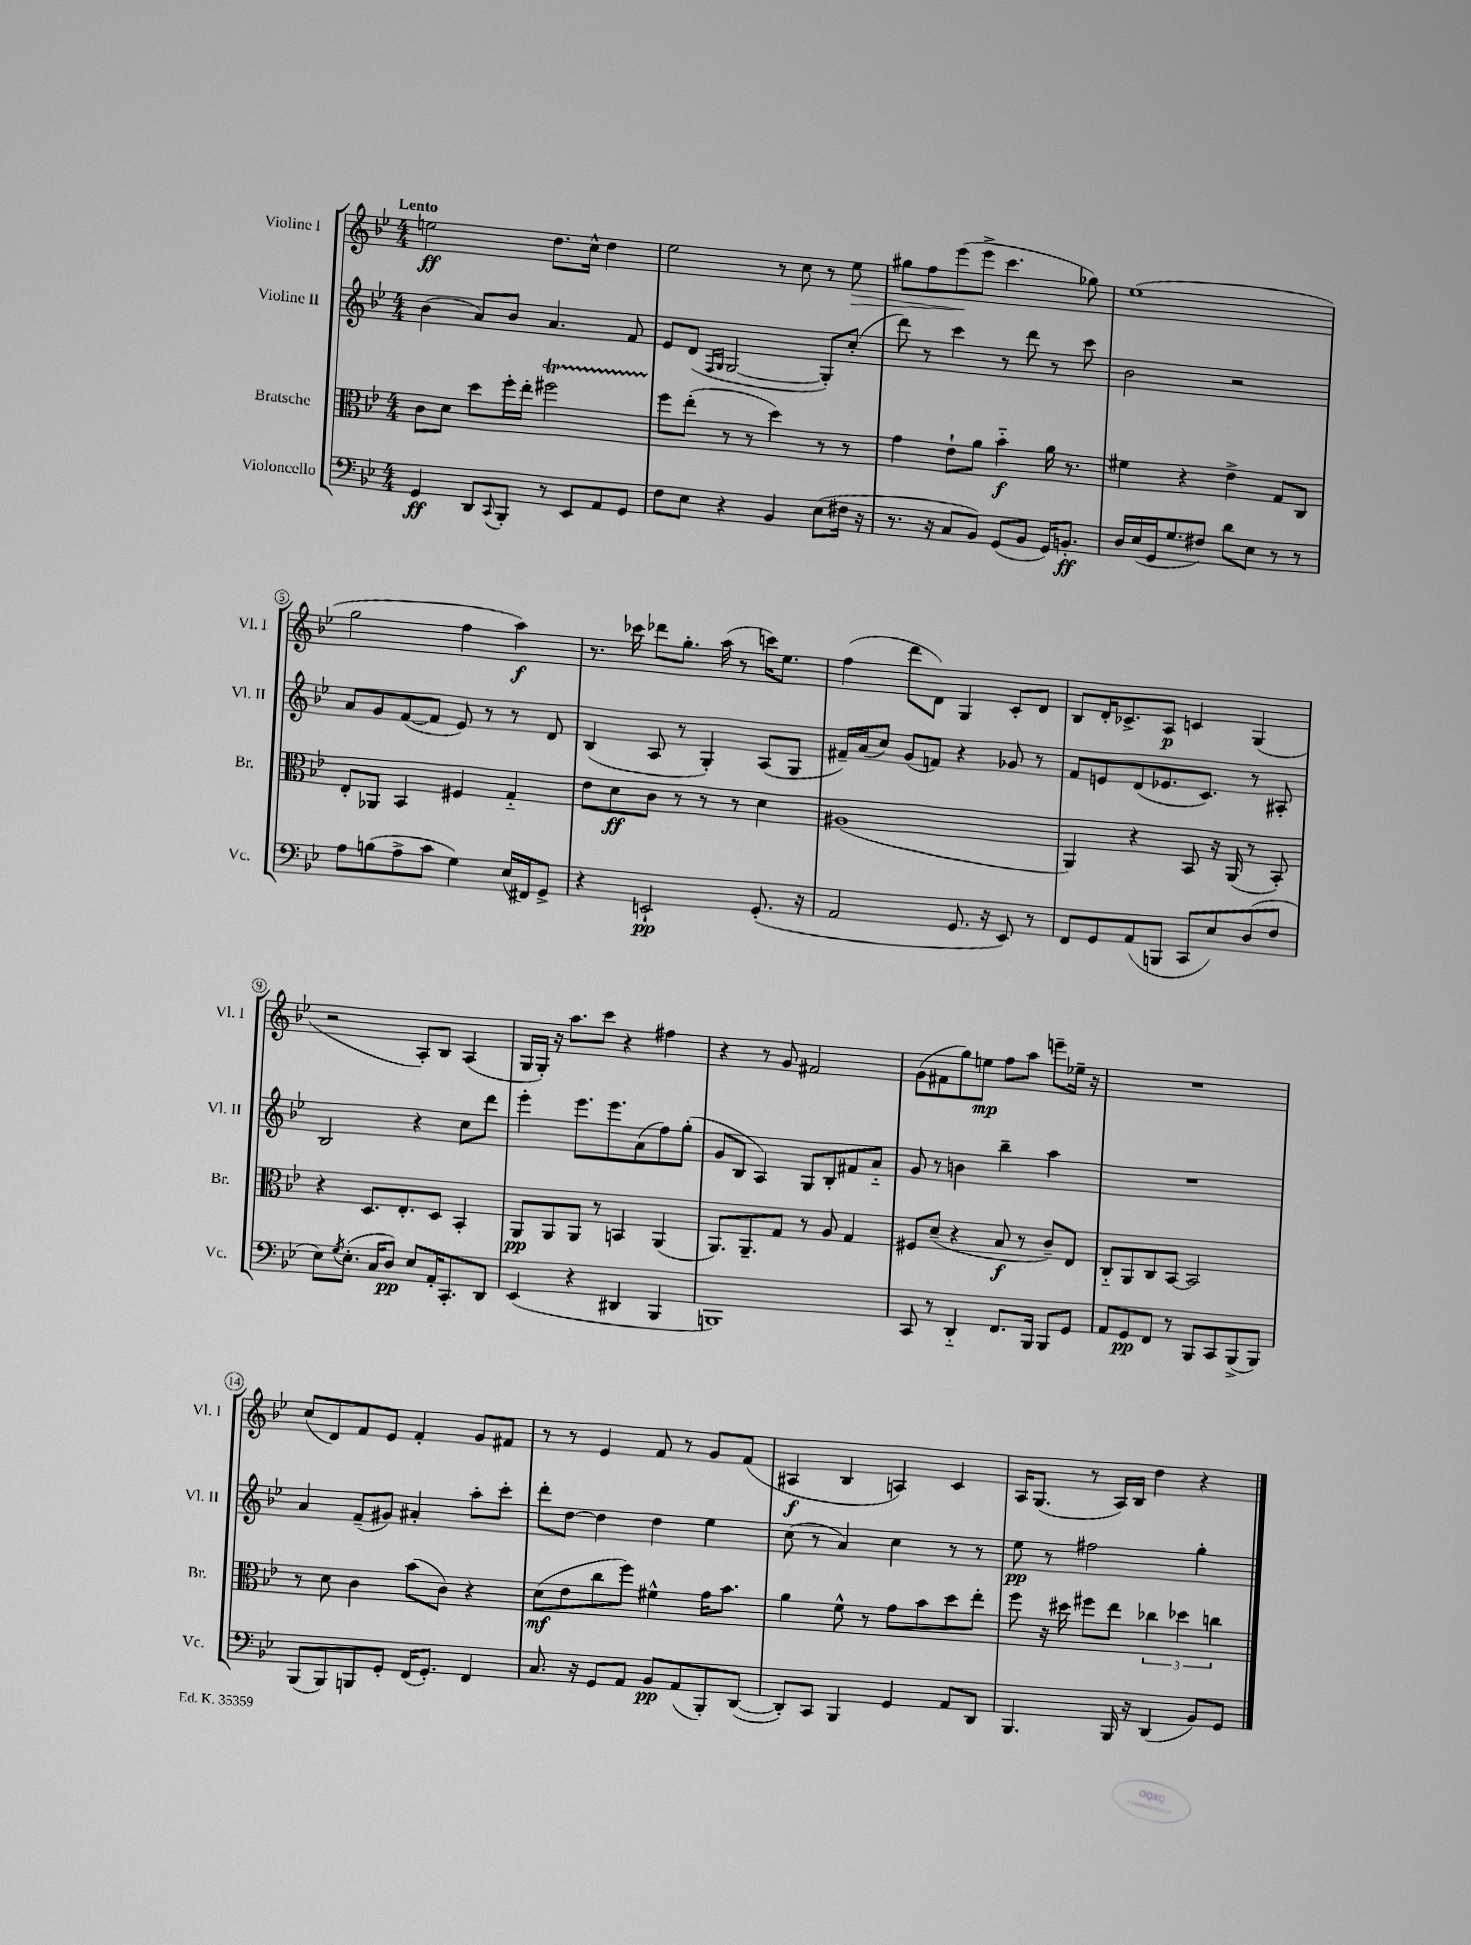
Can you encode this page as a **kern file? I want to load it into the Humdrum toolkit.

**kern	**dynam	**kern	**dynam	**kern	**dynam	**kern	**dynam
*part4	*part4	*part3	*part3	*part2	*part2	*part1	*part1
*staff4	*staff4	*staff3	*staff3	*staff2	*staff2	*staff1	*staff1
*I"Violoncello	*	*I"Bratsche	*	*I"Violine II	*	*I"Violine I	*
*I'Vc.	*	*I'Br.	*	*I'Vl. II	*	*I'Vl. I	*
*clefF4	*	*clefC3	*	*clefG2	*	*clefG2	*
*k[b-e-]	*	*k[b-e-]	*	*k[b-e-]	*	*k[b-e-]	*
*M4/4	*	*M4/4	*	*M4/4	*	*M4/4	*
=1	=1	=1	=1	=1	=1	=1	=1
!	!	!	!	!	!	!LO:TX:a:B:t=Lento	!
4GG/	ff	8c\L	.	(4b-\	.	2een\	ff
.	.	8d\J	.	.	.	.	.
8DD/L	.	8dd\L	.	8a/L)	.	.	.
8qqCC/	.	.	.	.	.	.	.
8BBB-'/J	.	16ff'\L	.	8b-/J	.	.	.
.	.	16ee-'\JJ	.	.	.	.	.
8r	.	2ff#Xt\	.	4.a/	.	8.dd\L	.
8EE-/L	.	.	.	.	.	.	.
.	.	.	.	.	.	16cc^^\Jk	.
8AA/	.	.	.	.	.	4dd\	.
8GG/J	.	.	.	8f/	.	.	.
=2	=2	=2	=2	=2	=2	=2	=2
8F\L	.	8ff\L	.	8e-/L	.	2ee-\	.
8E-\J	.	(8ee-'\J	.	(8d/J	.	.	.
.	.	.	.	16qqF/LL	.	.	.
.	.	.	.	16qqG/JJ	.	.	.
4r	.	8r	.	[2G/	.	.	.
.	.	8r	.	.	.	.	.
4BB-/	.	4dd\)	.	.	.	8r	.
.	.	.	.	.	.	8cc\	.
(8E-\L	.	8r	.	8G'/L])	.	8r	.
!	!	!	!	!	!	!	!LO:HP:b
16F#X\Jk	.	8r	.	(8cc'/J	.	8ee-\	>
16r	.	.	.	.	.	.	.
=3	=3	=3	=3	=3	=3	=3	=3
8.r	.	4g\	.	8ddd\)	.	8gg#X\L	.
.	.	.	.	8r	.	8ff\	.
16r	.	.	.	.	.	.	.
8C/L	.	8e-`\L	.	4ccc\	.	(8eee-\	.
8BB-/J)	.	8a\J	.	.	.	8eee-^\J	]
(8GG/L	.	4b-\	f	8r	.	4.ccc\	.
8BB-/J	.	.	.	8ddd\	.	.	.
16GG/KL)	.	16a\	.	8r	.	.	.
8.BBn'/J	ff	8.r	.	.	.	.	.
.	.	.	.	8ccc\	.	8gg-X\)	.
=4	=4	=4	=4	=4	=4	=4	=4
16D/LL	.	4f#X\	.	2b-\	.	(1ee-	.
(16E-/	.	.	.	.	.	.	.
16GG/J	.	.	.	.	.	.	.
8.G/	.	.	.	.	.	.	.
.	.	4r	.	.	.	.	.
8F#X/J)	.	.	.	.	.	.	.
8d\L	.	4e-^\	.	2r	.	.	.
8E-\J	.	.	.	.	.	.	.
8r	.	8G/L	.	.	.	.	.
8r	.	8C/J	.	.	.	.	.
!!LO:LB:g=z
=5	=5	=5	=5	=5	=5	=5	=5
8A\L	.	8E-'/L	.	8a/L	.	2gg\	.
(8Bn\	.	8AA-X/J	.	8g/	.	.	.
8A^\	.	4BB-/	.	([8f/	.	.	.
8c\J	.	.	.	8f/J]	.	.	.
4G\)	.	4F#X/	.	8e-/)	.	4ff\	.
.	.	.	.	8r	.	.	.
(16E-/LL	.	4G/	.	8r	.	4aa\)	f
16FF#X/J)	.	.	.	.	.	.	.
8GG^/J	.	.	.	8d/	.	.	.
=6	=6	=6	=6	=6	=6	=6	=6
4r	.	8e-\L	.	(4B-/	.	8.r	.
.	.	8d\	ff	.	.	.	.
.	.	.	.	.	.	16ccc-X\	.
2EEn`/	pp	8c\J	.	8A/	.	8ddd-X\L	.
.	.	8r	.	8r	.	8.gg'\J	.
.	.	8r	.	4G'/)	.	.	.
.	.	.	.	.	.	(16aa\	.
.	.	8r	.	.	.	8r	.
(8.GG'/	.	4d\	.	(8A/L	.	16cccn\KL)	.
.	.	.	.	.	.	8.ee-\J	.
.	.	.	.	8G/J	.	.	.
16r	.	.	.	.	.	.	.
=7	=7	=7	=7	=7	=7	=7	=7
2AA/	.	(1A#X	.	16f#X~/LL)	.	(4ff\	.
.	.	.	.	(16a/J	.	.	.
.	.	.	.	8cc/J)	.	.	.
.	.	.	.	(8g/L	.	8ddd\L	.
.	.	.	.	8fn/J)	.	8d\J)	.
8.GG/	.	.	.	4r	.	4G/	.
16r	.	.	.	.	.	.	.
8EE-/)	.	.	.	8g-X/	.	8c'/L	.
8r	.	.	.	8r	.	8d/J	.
=8	=8	=8	=8	=8	=8	=8	=8
8FF/L	.	4AA/)	.	8f/L	.	8B-/L	.
8GG/	.	.	.	8en/	.	16d'/K	.
.	.	.	.	.	.	8.c-X^/	.
(8AA/	.	4r	.	(8d/	.	.	.
8BBBn/J	.	.	.	8.e-X/	.	8A/J	p
8CC/L	.	8BB-/	.	.	.	4cn/	.
.	.	.	.	8.c/J)	.	.	.
8E-/)	.	16r	.	.	.	.	.
.	.	(16AA/	.	.	.	.	.
(8D/	.	8r	.	8r	.	(4G/	.
8F/J	.	8BB-'/)	.	8A#X'/	.	.	.
!!LO:LB:g=z
=9	=9	=9	=9	=9	=9	=9	=9
8E-\L)	.	4r	.	2B-/	.	2r	.
8qG/	.	.	.	.	.	.	.
(8.E-'\J	.	.	.	.	.	.	.
.	.	8.D/L	.	.	.	.	.
16C/KL	.	.	.	.	.	.	.
8D/J)	pp	.	.	.	.	.	.
.	.	8.E-'/	.	.	.	.	.
8E-/L	.	.	.	4r	.	8A'/L)	.
16AA'/K	.	8D/J	.	.	.	8B-/J	.
8.CC'/	.	.	.	.	.	.	.
.	.	4BB-'/	.	8cc\L	.	(4A/	.
8DD/J	.	.	.	8ddd\J	.	.	.
=10	=10	=10	=10	=10	=10	=10	=10
(4EE-/	.	8AA/L	pp	4eee-'\	.	16G/LL	.
.	.	.	.	.	.	16G'/JJ)	.
.	.	8AA/	.	.	.	16r	.
.	.	.	.	.	.	8.aa\L	.
4r	.	8AA/J	.	8.eee-\L	.	.	.
.	.	8r	.	.	.	8ccc\J	.
.	.	.	.	8.eee-\	.	.	.
4DD#X/	.	4BBn/	.	.	.	4r	.
.	.	.	.	(8a\	.	.	.
4BBB-/	.	(4AA/	.	8ff\)	.	4ff#X\	.
.	.	.	.	(8gg'\J	.	.	.
=11	=11	=11	=11	=11	=11	=11	=11
1BBBn)	.	8.AA/L)	.	8g/L	.	4r	.
.	.	.	.	8B-/J	.	.	.
.	.	8.AA~/	.	.	.	.	.
.	.	.	.	4A/)	.	8r	.
.	.	8G/J	.	.	.	8g/	.
.	.	8r	.	8G/L	.	2f#X/	.
.	.	8A/	.	8B-'/	.	.	.
.	.	4G/	.	8f#X/	.	.	.
.	.	.	.	8a/J	.	.	.
=12	=12	=12	=12	=12	=12	=12	=12
8CC/	.	8F#X/L	.	8g/	.	(8g\L	.
8r	.	(8d~/J	.	8r	.	8f#X\	.
4DD/	.	4r	.	4bn\	.	8gg\)	.
.	.	.	.	.	.	8een\J	mp
8.FF/L	.	8B-/	f	4bb-~\	.	8ff\L	.
.	.	8r	.	.	.	8aa\J	.
16BBB-/Jk	.	.	.	.	.	.	.
8BBB-/L	.	8c~/L)	.	4aa\	.	8eeen~\L	.
8GG/J	.	8E-/J	.	.	.	16ee-X~\Jk	.
.	.	.	.	.	.	16r	.
=13	=13	=13	=13	=13	=13	=13	=13
8AA/L	.	8C/L	.	1r	.	1r	.
8GG/	pp	8AA/	.	.	.	.	.
8FF/J	.	8C/	.	.	.	.	.
8r	.	[8BB-/J	.	.	.	.	.
8BBB-/L	.	2BB-/]	.	.	.	.	.
8CC/	.	.	.	.	.	.	.
(8BBB-^/	.	.	.	.	.	.	.
8BBB-/J)	.	.	.	.	.	.	.
!!LO:LB:g=z
=14	=14	=14	=14	=14	=14	=14	=14
(8BBB-/L	.	8r	.	4a/	.	(8cc/L	.
8BBB-/)	.	8d\	.	.	.	8d/)	.
8BBBn/	.	4c\	.	(8f~/L	.	8f/	.
8GG'/J	.	.	.	8g#X/J)	.	8e-/J	.
(16FF/KL	.	(8b-\L	.	4a#X'/	.	4f'/	.
8.GG'/J)	.	.	.	.	.	.	.
.	.	8c\J)	.	.	.	.	.
4FF/	.	4r	.	8aa'\L	.	8g/L	.
.	.	.	.	8ccc'\J	.	8f#X/J	.
=15	=15	=15	=15	=15	=15	=15	=15
8.C/	.	(8d\L	mf	8ddd'\L	.	8r	.
.	.	8e-\	.	[8dd\J	.	8r	.
16r	.	.	.	.	.	.	.
8GG/L	.	8cc\	.	4dd\]	.	4e-/	.
8AA/J	.	8ff\J)	.	.	.	.	.
8BB-/L	pp	4f#X^^\	.	4dd\	.	8f/	.
(8AA/	.	.	.	.	.	8r	.
8BBB-'/)	.	16g\KL	.	4ee-\	.	8g/L	.
.	.	8.b-\J	.	.	.	.	.
([8DD/J	.	.	.	.	.	(8f/J	.
=16	=16	=16	=16	=16	=16	=16	=16
8DD'/L])	.	4a\	.	(8cc\	.	4A#X/	f
8CC/J	.	.	.	8r	.	.	.
4BBB-/	.	8f^^\	.	4a/)	.	4B-/	.
.	.	8r	.	.	.	.	.
4GG/	.	8g\L	.	4cc\	.	4An/)	.
.	.	8b-\	.	.	.	.	.
8AA/L	.	8dd\	.	8r	.	4c/	.
8DD/J	.	8ee-'\J	.	8r	.	.	.
=17	=17	=17	=17	=17	=17	=17	=17
4.BBB-/	.	8ff\	.	8ee-\	pp	16A/KL	.
.	.	.	.	.	.	(8.G/J	.
.	.	16r	.	8r	.	.	.
.	.	16dd#X\	.	.	.	.	.
.	.	8ff#X\L	.	2ff#X\	.	8r	.
16BBB-/	.	8ee-\J	.	.	.	16A/LL)	.
16r	.	.	.	.	.	16B-/JJ	.
(4DD/	.	6cc-X\	.	.	.	4dd\	.
.	.	6dd-X\	.	.	.	.	.
8BB-/L)	.	.	.	4gg'\	.	4r	.
.	.	6ccn\	.	.	.	.	.
8GG/J	.	.	.	.	.	.	.
==	==	==	==	==	==	==	==
*-	*-	*-	*-	*-	*-	*-	*-
